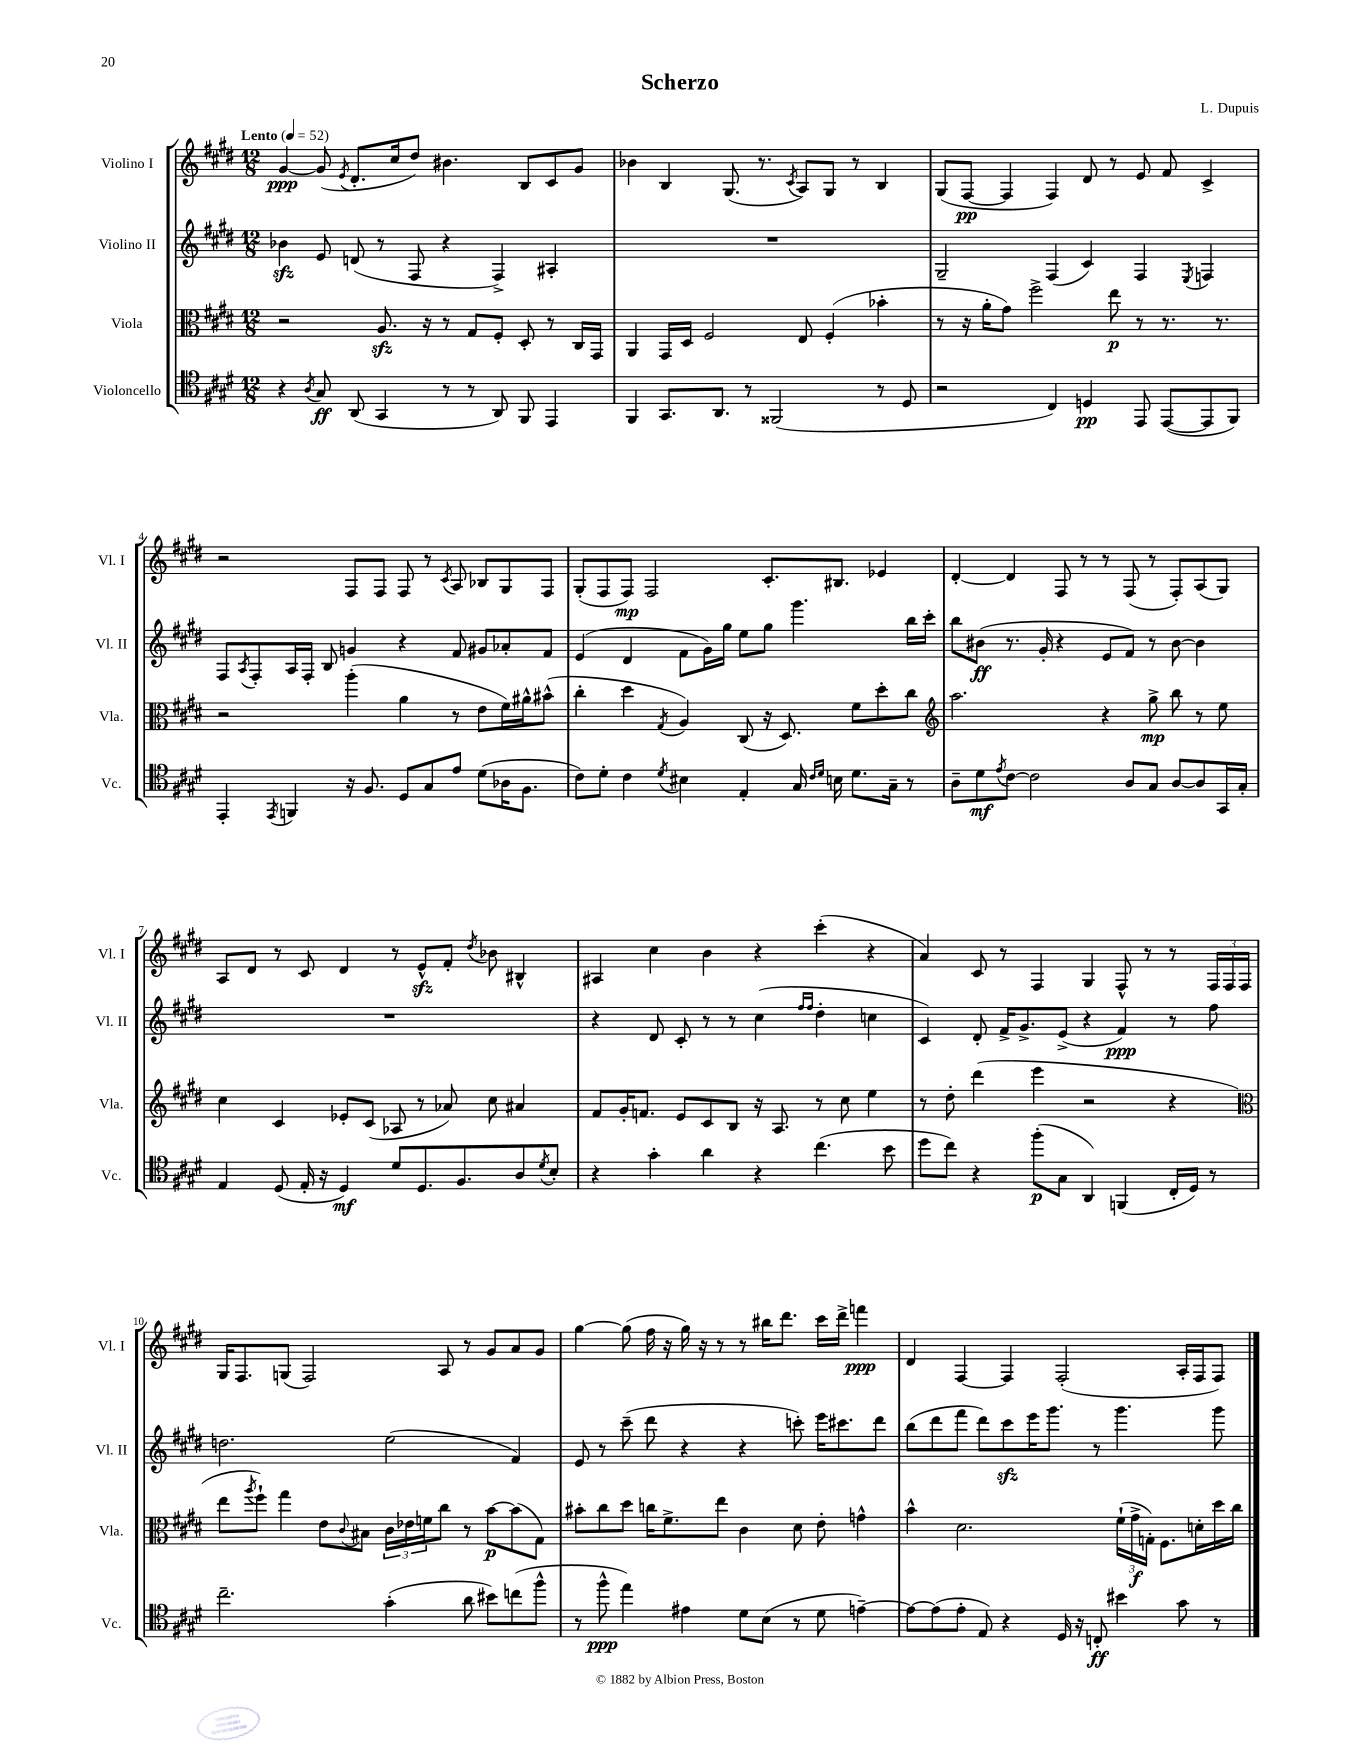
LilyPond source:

\header { title = "Scherzo" composer = "L. Dupuis" }
<<
\new StaffGroup <<
\new Staff = "s0" \with { instrumentName = "Violino I" shortInstrumentName = "Vl. I" } {
    \clef treble \key e \major \numericTimeSignature \time 12/8 \tempo "Lento" 4 = 52
    gis'4~\ppp gis'8( \acciaccatura { e'8 } dis'8.-. cis''16 dis''8) bis'4. b8 cis'8 gis'8 |
    bes'4 b4 gis8.( r8. \acciaccatura { cis'8 } a8) gis8 r8 b4 |
    gis8( fis8~\pp fis4 fis4) dis'8 r8 e'8 fis'8 cis'4-> |
    r2 fis8 fis8 fis8 r8 \acciaccatura { cis'8 } a8 bes8 gis8 fis8 |
    gis8-.( fis8 fis8\mp) fis2 cis'8.-. bis8. ees'4 |
    dis'4~-. dis'4 fis8 r8 r8 fis8( r8 fis8-.) a8( gis8) |
    a8 dis'8 r8 cis'8 dis'4 r8 e'8-^\sfz fis'8-. \acciaccatura { dis''8 } bes'8 bis4-^ |
    ais4 cis''4 b'4 r4 cis'''4-.( r4 |
    a'4) cis'8 r8 fis4 gis4 fis8-^ r8 r8 \tuplet 3/2 { fis16 fis16 fis16 } |
    gis16 fis8. g8( fis2) a8 r8 gis'8 a'8 gis'8 |
    gis''4~ gis''8( fis''16 r16 gis''16) r16 r8 r8 bis''16 dis'''8. cis'''16 dis'''16-> f'''4\ppp |
    dis'4 fis4~ fis4 fis2-.( a16-. fis16 fis8) \bar "|." |
}
\new Staff = "s1" \with { instrumentName = "Violino II" shortInstrumentName = "Vl. II" } {
    \clef treble \key e \major \numericTimeSignature \time 12/8
    bes'4\sfz e'8 d'8( r8 fis8 r4 fis4->) ais4-. |
    R1. |
    gis2-- fis4( cis'4) fis4 \acciaccatura { e8 } f4 |
    fis8 \acciaccatura { a8 } fis8-. a16 fis16-. b8 g'4 r4 fis'8 gis'8 aes'8-. fis'8 |
    e'4( dis'4 fis'8 gis'16) gis''16 e''8 gis''8 gis'''4. b''16 cis'''16-. |
    b''8 bis'8\ff( r8. gis'16-. r4 e'8 fis'8) r8 bis'8~ bis'4 |
    R1. |
    r4 dis'8 cis'8-. r8 r8 cis''4( \grace { fis''16 fis''16 } dis''4-. c''4 |
    cis'4) dis'8-. fis'16-> gis'8.-> e'8->( r4 fis'4\ppp) r8 fis''8 |
    d''2. e''2( fis'4) |
    e'8 r8 cis'''8--( dis'''8 r4 r4 c'''8-.) e'''16 cis'''8. dis'''8 |
    b''8( dis'''8 fis'''8 dis'''8) cis'''8\sfz e'''16 gis'''8. r8 gis'''4. gis'''8 \bar "|." |
}
\new Staff = "s2" \with { instrumentName = "Viola" shortInstrumentName = "Vla." } {
    \clef alto \key e \major \numericTimeSignature \time 12/8
    r2 a8.\sfz r16 r8 gis8 fis8-. dis8-. r8 cis16 gis,16 |
    a,4 gis,16 dis16 fis2 e8 fis4-.( bes'4-. |
    r8 r16 a'16-. gis'8) fis''2-> e''8\p r8 r8. r8. |
    r2 a''4-.( a'4 r8 e'8 fis'16) ais'16-^ bis'8-^( |
    cis''4-. dis''4 \acciaccatura { gis8 } a4) cis8( r16 dis8.) fis'8 dis''8-. cis''8 |
    \clef treble a''2. r4 gis''8->\mp b''8 r8 e''8 |
    cis''4 cis'4 ees'8-. cis'8( aes8 r8 aes'8) cis''8 ais'4 |
    fis'8 gis'16-. f'8. e'8 cis'8 b8 r16 a8. r8 cis''8 e''4 |
    r8 dis''8-. dis'''4( e'''4 r2 r4 |
    \clef alto e''8 \acciaccatura { a''8 } fis''8-!) gis''4 e'8 \appoggiatura { cis'8 } bis8 \tuplet 3/2 { cis'16 ees'16 f'16 } cis''8 r8 b'8~\p b'8( gis8) |
    bis'8-. cis''8 dis''8 c''16 fis'8.-> e''8 cis'4 dis'8 e'8-. g'4-^ |
    b'4-^ dis'2. \tuplet 3/2 { fis'16-!( gis'16->\f g16-.) } fis8. d'16-. dis''16 cis''16 \bar "|." |
}
\new Staff = "s3" \with { instrumentName = "Violoncello" shortInstrumentName = "Vc." } {
    \clef tenor \key e \major \numericTimeSignature \time 12/8
    r4 \acciaccatura { a8 } gis8\ff a,8( gis,4 r8 r8 a,8) fis,8 e,4 |
    fis,4 gis,8. a,8. r8 fisis,2( r8 dis8 |
    r2 cis4) d4\pp e,8 e,8~( e,8 fis,8) |
    e,4-. \acciaccatura { e,8 } f,4 r16 fis8. dis8 gis8 e'8 dis'8( aes16 fis8. |
    cis'8) dis'8-. cis'4 \acciaccatura { dis'8 } bis4 e4-. gis16 \grace { cis'16 dis'16 } b16 dis'8. gis16-- r8 |
    a8-- dis'8\mf \acciaccatura { e'8 } cis'8~ cis'2 a8 gis8 a8~ a8 gis,16 gis16-. |
    e4 dis8( e16-. r16 dis4\mf) dis'8 dis8. fis8. a8 \acciaccatura { dis'8 } b8-. |
    r4 gis'4-. a'4 r4 cis''4.( b'8 |
    dis''8 cis''8) r4 fis''8-.\p( gis8 a,4) f,4( cis16-. dis16) r8 |
    cis''2.-- gis'4-.( a'8 bis'8) c''8( fis''8-^ |
    r8 fis''8-^\ppp e''4) eis'4 dis'8 b8( r8 dis'8 e'4~--) |
    e'8~ e'8( e'8-. e8) r4 dis16 r16 c8-.\ff bis'4 gis'8 r8 \bar "|." |
}
>>
>>
